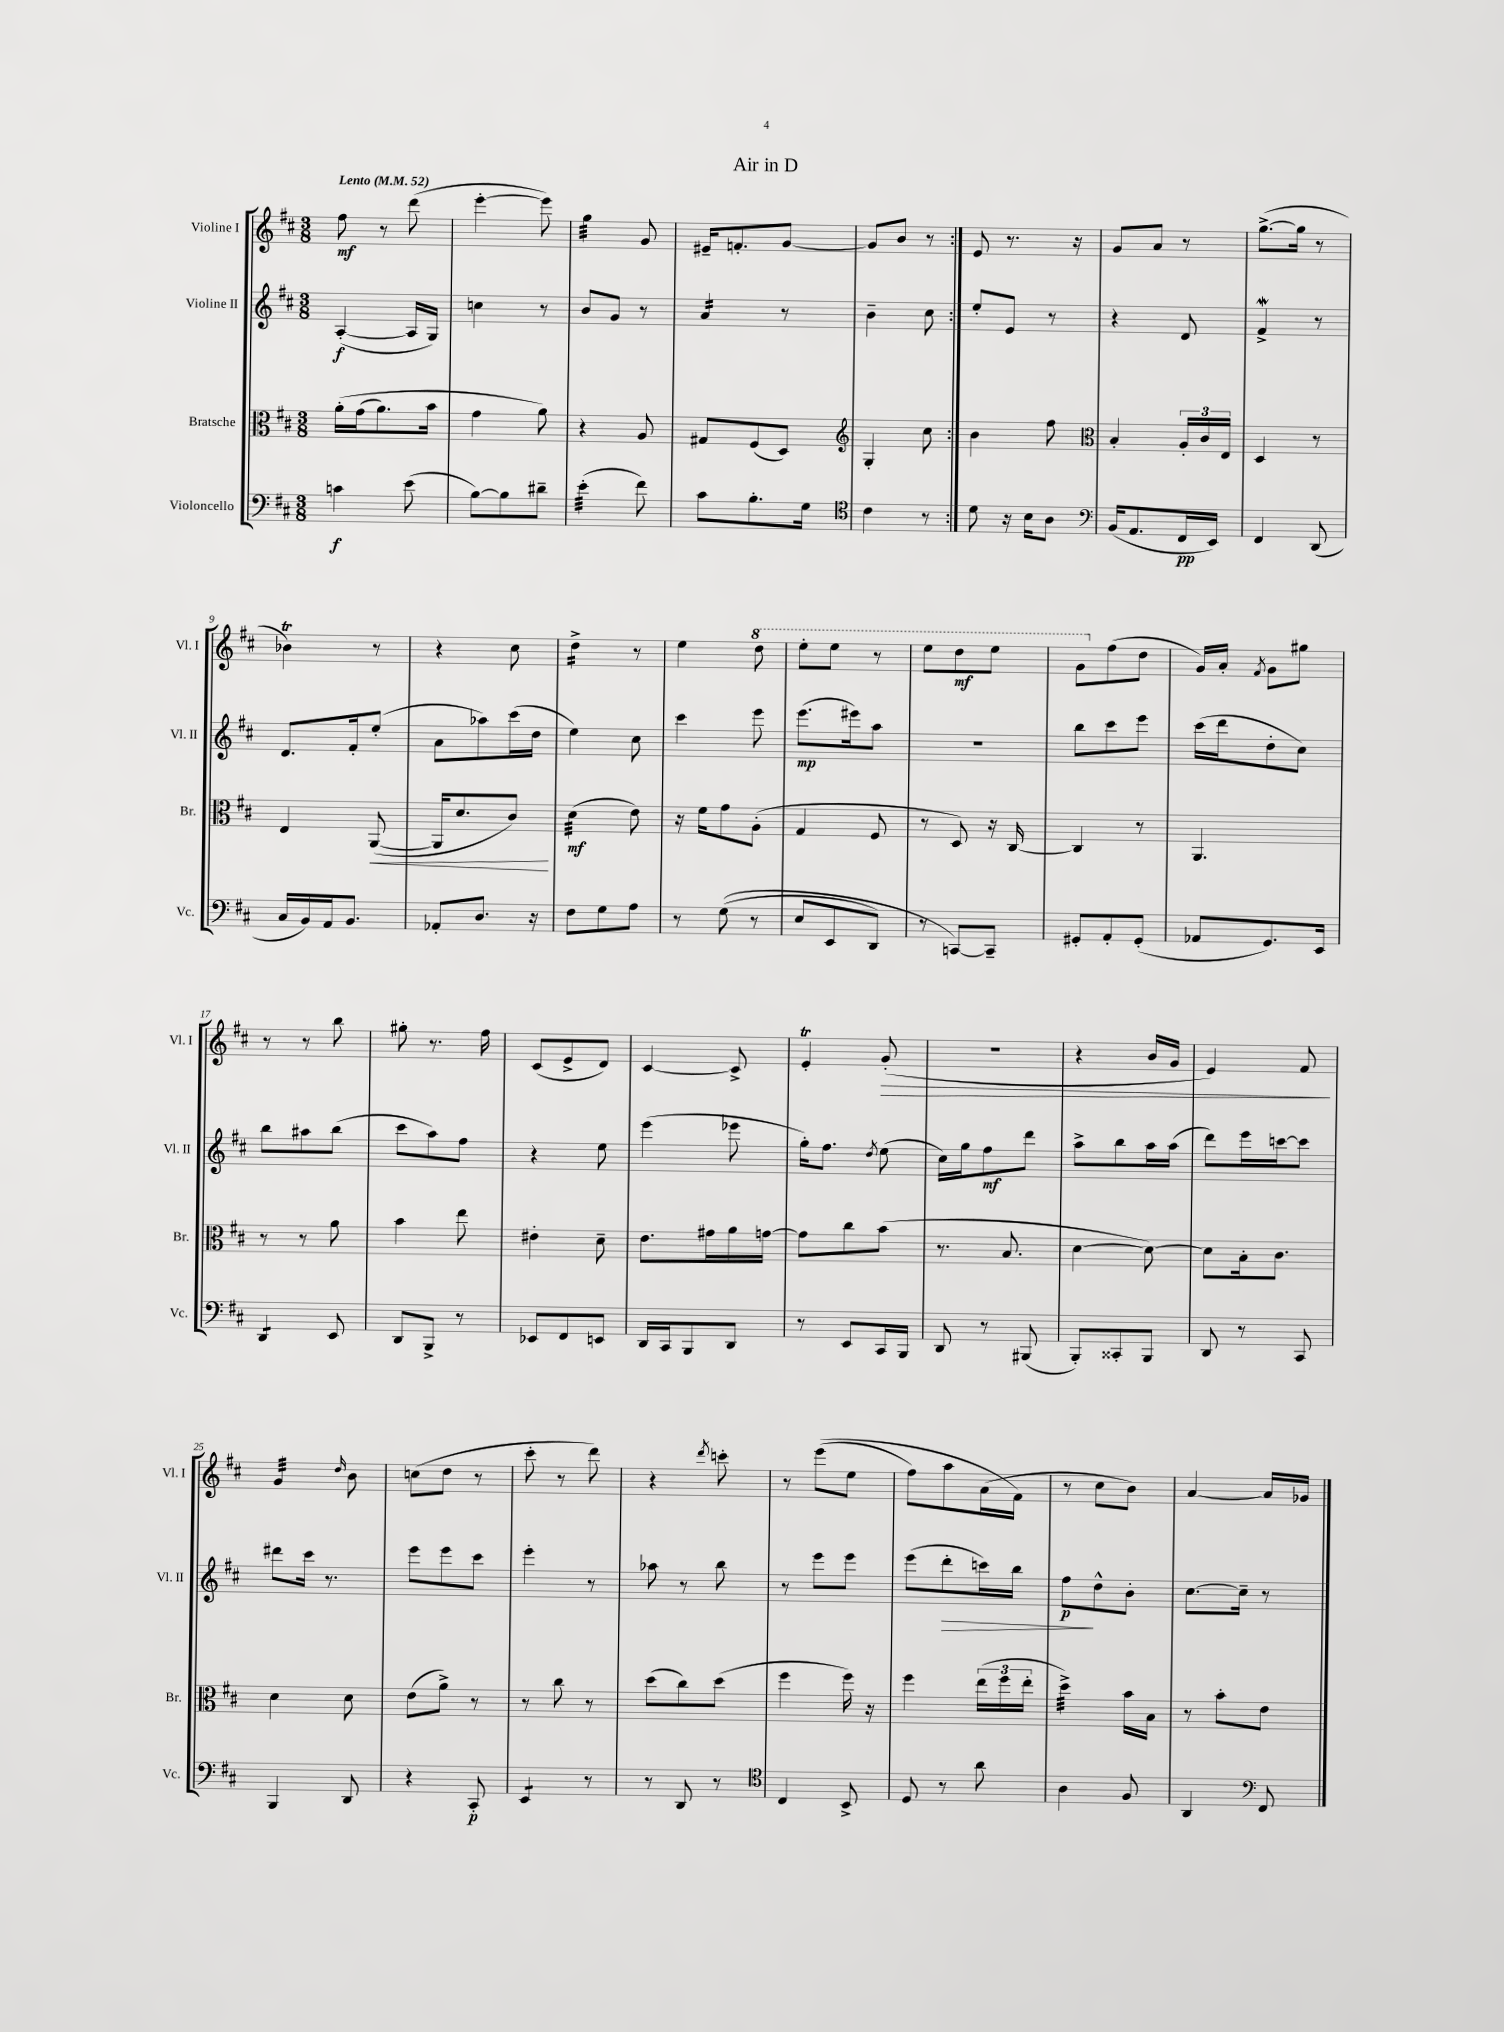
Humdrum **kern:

**kern	**kern	**kern	**kern
*staff4	*staff3	*staff2	*staff1
*clefF4	*clefC3	*clefG2	*clefG2
*k[f#c#]	*k[f#c#]	*k[f#c#]	*k[f#c#]
*M3/8	*M3/8	*M3/8	*M3/8
*MM52	*MM52	*MM52	*MM52
4c	&(16a'	([4A'	8ff#
.	(16g	.	.
.	8.a)	.	8r
(8e	.	16A]	(8ddd
.	16b	16G)	.
=	=	=	=
[8B)	4g	4cc	[4eee'
8B]	.	.	.
8d#~	8a&)	8r	8eee])
=	=	=	=
(4e'	4r	8b	4gg
.	.	8g	.
8f#)	8A	8r	8g
=	=	=	=
8c#	8G#	4a	16e#~
.	.	.	8.f'
8.B'	(8F#	.	.
.	8D)	8r	[8g
16G	.	.	.
=	=	=	=
*clefC4	*clefG2	*	*
4c#	4G'	4b~	8g]
.	.	.	8b
8r	8cc#	8cc#	8r
=:|!	=:|!	=:|!	=:|!
8d	4b	8ee'	8e
16r	.	8e	8.r
16B	.	.	.
8A	8ff#	8r	.
.	.	.	16r
=	=	=	=
*clefF4	*clefC3	*	*
(16BB	4B'	4r	8g
8.AA	.	.	.
.	.	.	8a
16FF#	24A'	8d	8r
.	24c#	.	.
16EE)	.	.	.
.	24E	.	.
=	=	=	=
4FF#	4D	4f#^	([8.gg^
.	.	.	16gg]
(8DD	8r	8r	8r
=	=	=	=
16C#	4E	8.d	4b-)
16BB)	.	.	.
16AA	.	.	.
8.BB	.	16f#'	.
.	([8AA	(8ee'	8r
=	=	=	=
8AA-'	16AA]	8a	4r
.	8.d	.	.
8.D	.	8aa-)	.
.	8c#)	(16ccc#	8cc#
16r	.	16dd	.
=	=	=	=
8F#	(4d	4ee)	4dd^
8G	.	.	.
8A	8e)	8cc#	8r
=	=	=	=
8r	16r	4ccc#	4ee
.	16f#	.	.
&((8G	8g	.	.
8r	(8A'	8eee	8ddd
=	=	=	=
8E	4G	(8.eee	8eee'
8EE	.	.	8eee
.	.	16eee#)	.
8DD)	8F#	8aa	8r
=	=	=	=
8r	8r	4.r	8eee
[8CC&)	8D)	.	8ddd
8CC~]	16r	.	8eee
.	[16C#	.	.
=	=	=	=
8GG#'	4C#]	8bb	8gg
8AA'	.	8ccc#	(8ff#
(8GG#'	8r	8eee	8dd
=	=	=	=
8AA-	4.AA	(16ccc#	16g)
.	.	16ddd	16a'
.	.	.	8qf#
8.GG)	.	8dd'	8g
.	.	8cc#)	8gg#
16EE	.	.	.
=	=	=	=
4DD	8r	8bb	8r
.	8r	8aa#	8r
8EE	8a	(8bb	8bb
=	=	=	=
8DD	4b	8ccc#	8gg#'
8BBB^	.	8aa)	8.r
8r	8ee	8ff#	.
.	.	.	16ff#
=	=	=	=
8EE-	4e#'	4r	(8c#
8FF#	.	.	8e^
8EE	8d~	8ee	8d)
=	=	=	=
16DD	8.e	(4eee	[4c#
16CC#	.	.	.
8BBB	.	.	.
.	16g#	.	.
8DD	16a	8eee-	8c#^]
.	[16g	.	.
=	=	=	=
8r	8g]	16gg')	4e'
.	.	8.ff#	.
8EE	8cc#	.	.
.	.	8qdd	.
16CC#	(8b	(8ee	(8g'
16BBB	.	.	.
=	=	=	=
8DD	8.r	16cc#)	4.r
.	.	16gg	.
8r	.	8ff#	.
.	8.B	.	.
(8BBB#	.	8ddd	.
=	=	=	=
8BBB')	[4d	8aa^	4r
8CC##'	.	8bb	.
8BBB	8d_)	16aa	16b
.	.	(16aa	16g
=	=	=	=
8DD	8d]	8ddd)	4e)
8r	16B'	16eee	.
.	8.c#	[16ccc	.
8CC#	.	8ccc]	8f#
=	=	=	=
4BBB	4d	8ddd#	4g
.	.	16ccc#	.
.	.	8.r	.
.	.	.	16qqdd
8DD	8d	.	8b
=	=	=	=
4r	(8e	8eee	(8cc
.	8a^)	8eee	8dd
8CC#'	8r	8ccc#	8r
=	=	=	=
4EE	8r	4eee'	8ccc#'
.	8cc#	.	8r
8r	8r	8r	8ddd)
=	=	=	=
8r	(8dd	8aa-	4r
8DD	8cc#)	8r	.
.	.	.	8qddd
8r	(8dd	8bb	8ccc'
=	=	=	=
*clefC4	*	*	*
4C#	4ff#	8r	8r
.	.	8eee	&((8eee
8BB^	16ff#)	8eee	8ee
.	16r	.	.
=	=	=	=
8D	4ff#	(8eee	8ff#)
8r	.	8ddd'	8aa
8a	(24ee	16ccc)	(16a
.	24ff#	.	.
.	.	16bb	16f#&)
.	24ee'	.	.
=	=	=	=
4A	4dd^)	8ff#	8r
.	.	8dd^^	8cc#
8F#	16b	8b'	8b)
.	16B	.	.
=	=	=	=
4AA	8r	[8.cc#	[4a
.	8b'	.	.
.	.	16cc#~]	.
*clefF4	*	*	*
8FF#	8e	8r	16a]
.	.	.	16g-
==	==	==	==
*-	*-	*-	*-
